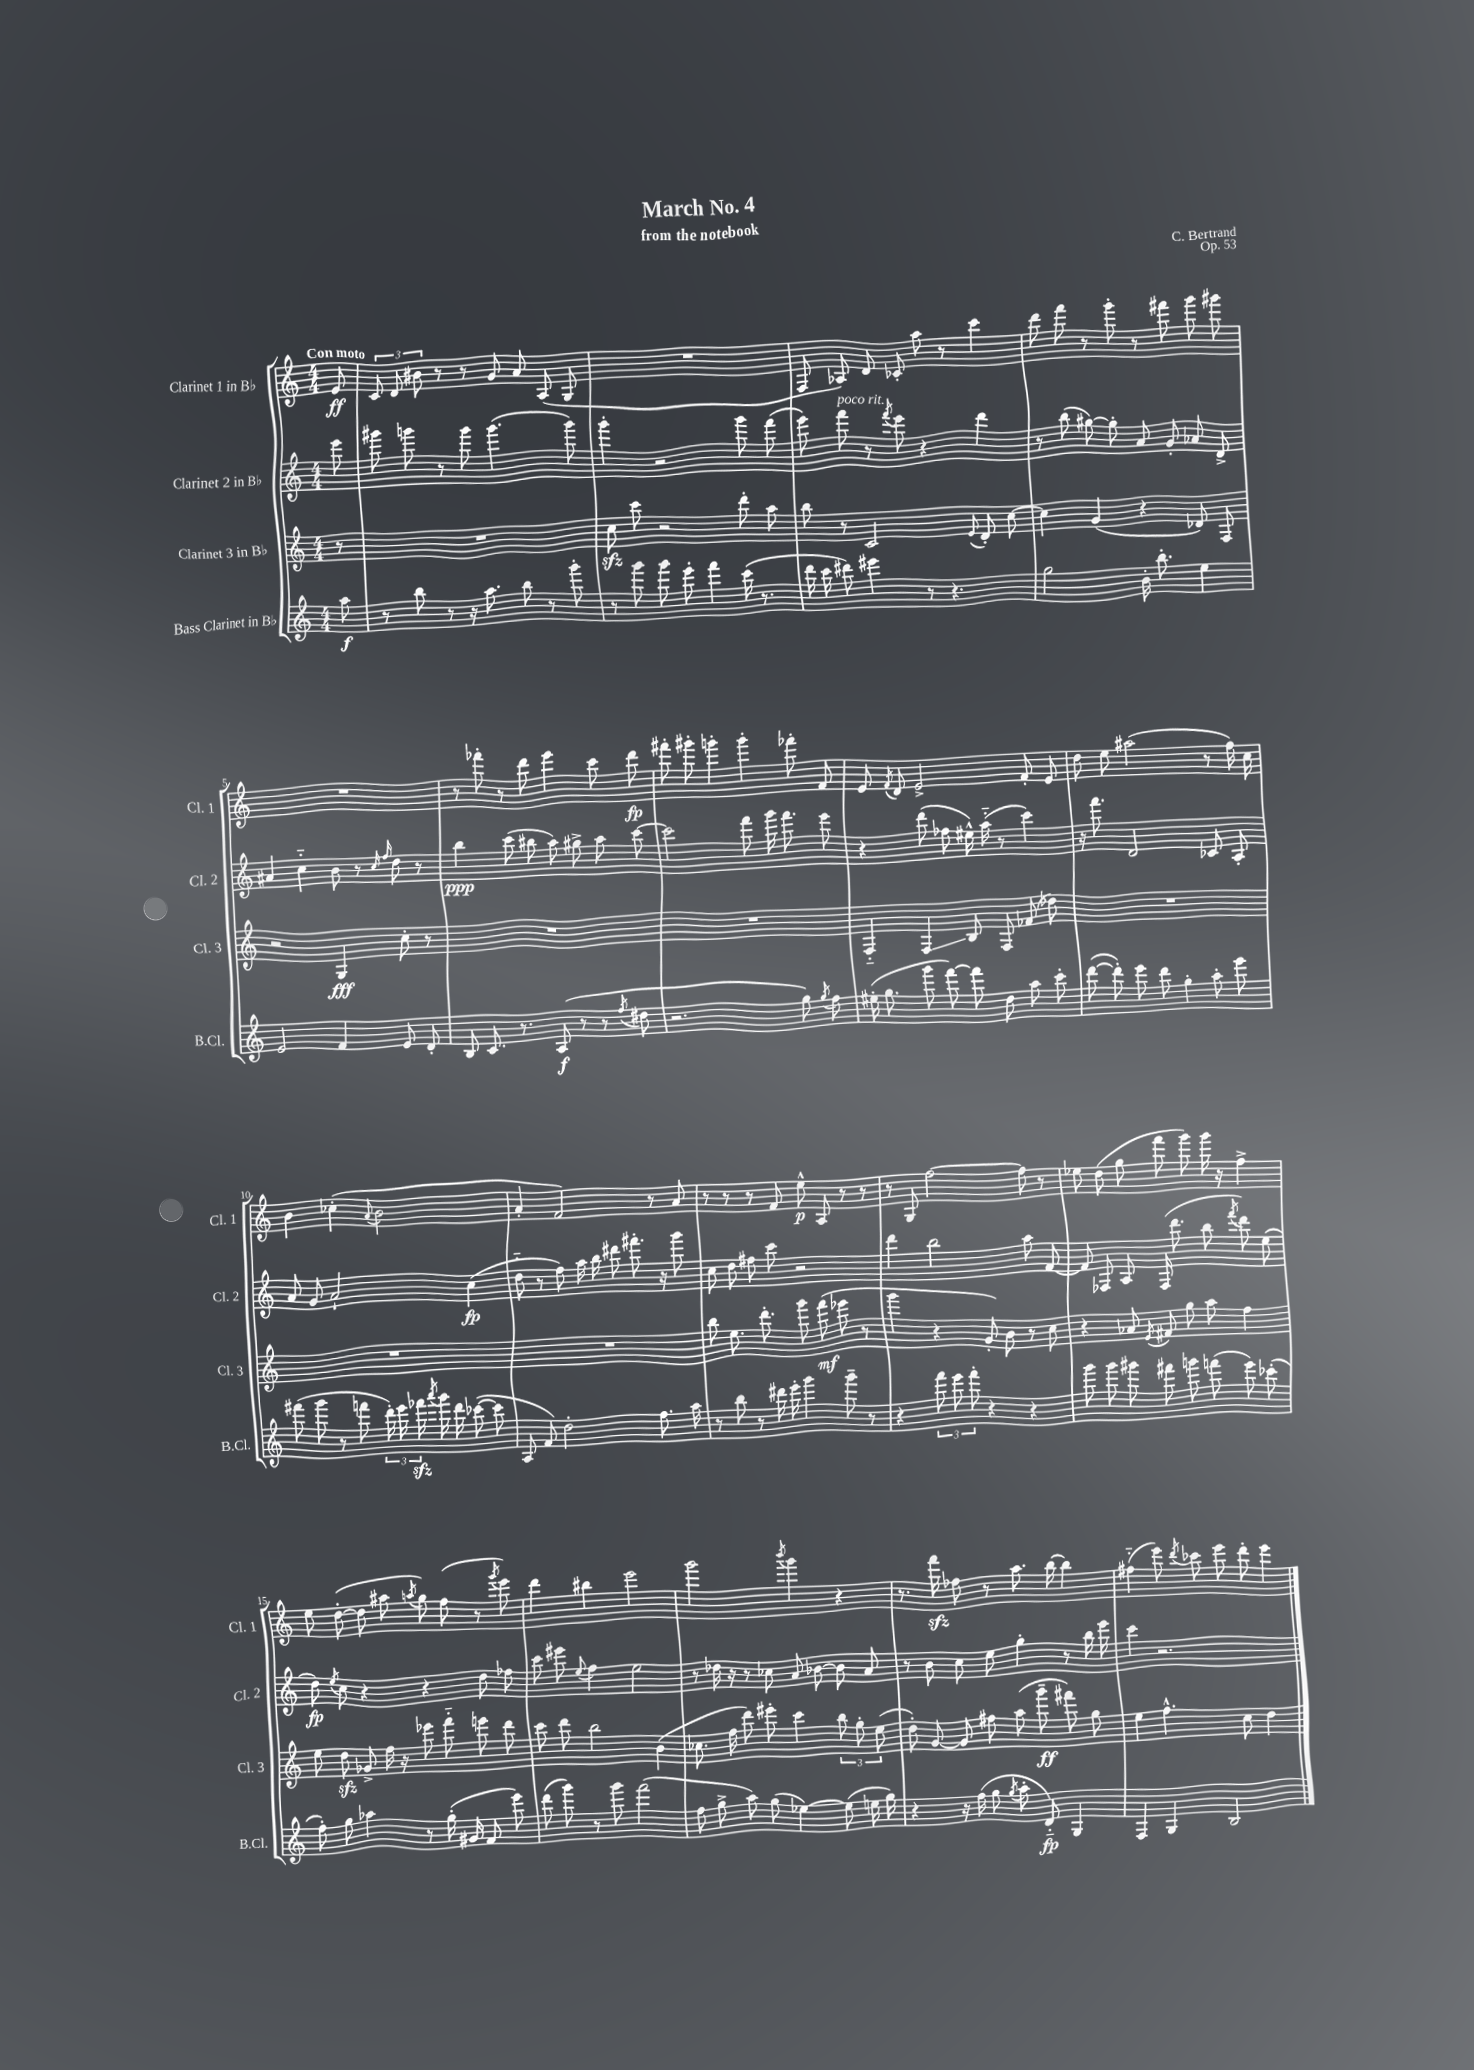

**kern	**kern	**kern	**kern
*staff4	*staff3	*staff2	*staff1
*clefG2	*clefG2	*clefG2	*clefG2
*k[]	*k[]	*k[]	*k[]
*M4/4	*M4/4	*M4/4	*M4/4
8aa	8r	8eee	8e
=	=	=	=
8r	1r	8ggg#	12c
.	.	.	12d
8bb	.	8ggg	.
.	.	.	12b#
8r	.	8r	8r
16r	.	8ggg	8r
8.aa	.	.	.
.	.	(4.ggg	8g
8bb	.	.	8a
8r	.	.	(8A
8ggg'	.	8ggg)	8G
=	=	=	=
8r	8cc	4ggg'	1r
8ggg	8ccc	.	.
8ggg	2r	2r	.
8eee'	.	.	.
4fff	.	.	.
(16ccc	8ddd'	8ggg	.
8.r	.	.	.
.	8aa	(8fff	.
=	=	=	=
16ddd	8bb	8eee)	8F
16ccc	.	.	.
8ddd#)	8r	8fff	8A-)
4eee#	2c	8r	8d
.	.	8qfff	.
.	.	8eee	8c-'
8r	.	4r	8aa
4.r	.	.	8r
.	8qqe	.	.
.	8d'	4ddd	4ccc
.	[8cc	.	.
=	=	=	=
2gg	4cc]	8r	8ddd
.	.	(8bb	8fff
.	(4g	[8gg#)	8r
.	.	8gg#']	8ggg'
16b'	4r	8a	8r
8.bb'	.	.	.
.	.	8g'	8fff#
4ee	8d-)	8a-	8ggg
.	8F	8d^	8ggg#
=	=	=	=
2e	2r	4a#	1r
.	.	4cc'~	.
4f	4G	8b	.
.	.	8r	.
.	.	16qqcc	.
.	.	16qqff	.
8e	8cc'	8dd	.
8d'	8r	8r	.
=	=	=	=
8B	1r	4bb	8r
8.c	.	.	8fff-'
.	.	(8ccc	8r
8.r	.	.	.
.	.	8bb#	8ddd
(8A	.	8aa)	4eee
8r	.	8gg#^	.
8r	.	8aa	8ccc
8qff	.	.	.
8dd#	.	[8ccc	8ddd
=	=	=	=
2.r	1r	2ccc]	8fff#'
.	.	.	8ggg#'
.	.	.	4ggg'
.	.	8fff	4ggg'
.	.	16ggg	.
.	.	8.fff	.
8gg)	.	.	8fff-'
8qgg	.	.	.
8ff	.	8eee	8f
=	=	=	=
(16ee#'	4F'~	4r	8e
8.gg	.	.	.
.	.	.	8qf
.	.	.	8d
8ggg	4F	(8ddd	2e^
[8fff)	.	8ff-	.
8fff]	8B	16ee#^^)	.
.	.	(16aa'~	.
8dd	8F	8r	.
8aa	(8f-	4ccc)	8f'
8ccc'	8dd-)	.	8e
=	=	=	=
([8ddd	1r	16r	8dd
.	.	8.fff	.
8ddd'])	.	.	8ee
8eee	.	2d	(2aa#
8ddd	.	.	.
4gg'	.	.	.
8aa'	.	8c-	8r
8eee	.	8A'	16ff)
.	.	.	16cc
=	=	=	=
(8fff#	1r	8a	4b
8ggg	.	8g	.
8r	.	2a`	(4cc-'
8fff	.	.	.
.	.	.	8qqa
24ddd')	.	.	2b
24eee	.	.	.
24fff-	.	.	.
8qaaa	.	.	.
16ggg	.	.	.
16ddd	.	.	.
([8ccc-	.	(4cc	.
8ccc-]	.	.	.
=	=	=	=
8A	1r	8dd'~	4a'
8f)	.	8r	.
2dd'	.	8ff)	2f)
.	.	16aa	.
.	.	16bb	.
.	.	8ddd#	.
.	.	8.fff#'	.
8.ff	.	.	8r
.	.	16r	.
.	.	8ggg	8a
16aa	.	.	.
=	=	=	=
8r	8bb	8cc	8r
8bb	8.ee	8dd	8r
8r	.	8ff#	8r
.	8.ddd'	.	.
16ddd#	.	8ccc	8f
16eee'	.	.	.
4ggg	8ggg	2r	8ee^^
.	(8fff	.	8A
8ggg~	8eee-	.	8r
8r	8r	.	8r
=	=	=	=
4r	4ggg	4ddd	8r
.	.	.	8G
12fff	4r	2bb	[2ff
12eee	.	.	.
12fff'	.	.	.
4r	8g')	.	.
.	8b	.	.
4r	8r	8aa	8ff]
.	8cc	[8f	8r
=	=	=	=
8ggg	4r	8f]	8ee-
8ggg	.	8F-	(8dd
8ggg#	8a-	8A	8gg
.	8qe	.	.
8fff#	8f#	(16F-	8fff
.	.	8.ddd	.
8ggg	8gg	.	8ggg)
(8fff	8aa	8bb	16ggg
.	.	.	16r
.	.	8qfff	.
8eee)	4ff	8ddd)	4ff^
(8ccc-'	.	(8ee	.
=	=	=	=
8ff')	8ee	8dd)	8ee
.	.	8qee	.
8gg	8dd	8cc	([8dd'
4aa-	8g-^	4r	8dd]
.	16ff	.	8aa#
.	16r	.	.
.	.	.	8qaa
8r	8eee-	4r	8gg)
(16gg'	8fff'~	.	(8ff
16g#	.	.	.
8f	8eee	8dd	8r
.	.	.	8qggg
8eee)	8ddd	8ff-	8eee)
=	=	=	=
(8ddd	8ccc	8ccc	4ddd
8ggg)	8ddd	8eee#	.
.	.	8qqee	.
8r	2bb	4ff	4bb#
8ggg	.	.	.
(2fff	.	2ee	2eee
.	(4b	.	.
=	=	=	=
8ff	8.cc-	8r	2ggg
8gg^	.	16dd-	.
.	16ff	16r	.
8aa)	8ddd)	8r	.
(8gg	8eee#'	8cc-	.
.	.	.	8qbbb
[4ee-)	4ccc	8a	4ggg
.	.	[8b-	.
(8ee-]	12bb	8b-]	4r
.	12gg'	.	.
16ee	.	8a	.
.	(12ee	.	.
16gg)	.	.	.
=	=	=	=
4r	8dd')	8r	8.r
.	[8g	8b	.
.	.	.	16fff
16r	8g]	8cc	8ff-
(16ff	.	.	.
8gg	8ff#	8ee	8r
8qgg	.	.	.
8aa'	(8aa	4gg'	8.aa
8d'~)	8ggg~	.	.
.	.	.	[16bb
4G	8fff#)	8r	4bb]
.	8gg	16bb	.
.	.	16eee	.
=	=	=	=
4F	4ee	4ccc	(4ff#'~
4G	4.ff^^	2.r	8eee)
.	.	.	8qddd
.	.	.	8ccc-
2B	.	.	8eee
.	8cc	.	8ddd'
.	4dd	.	4eee
==	==	==	==
*-	*-	*-	*-
